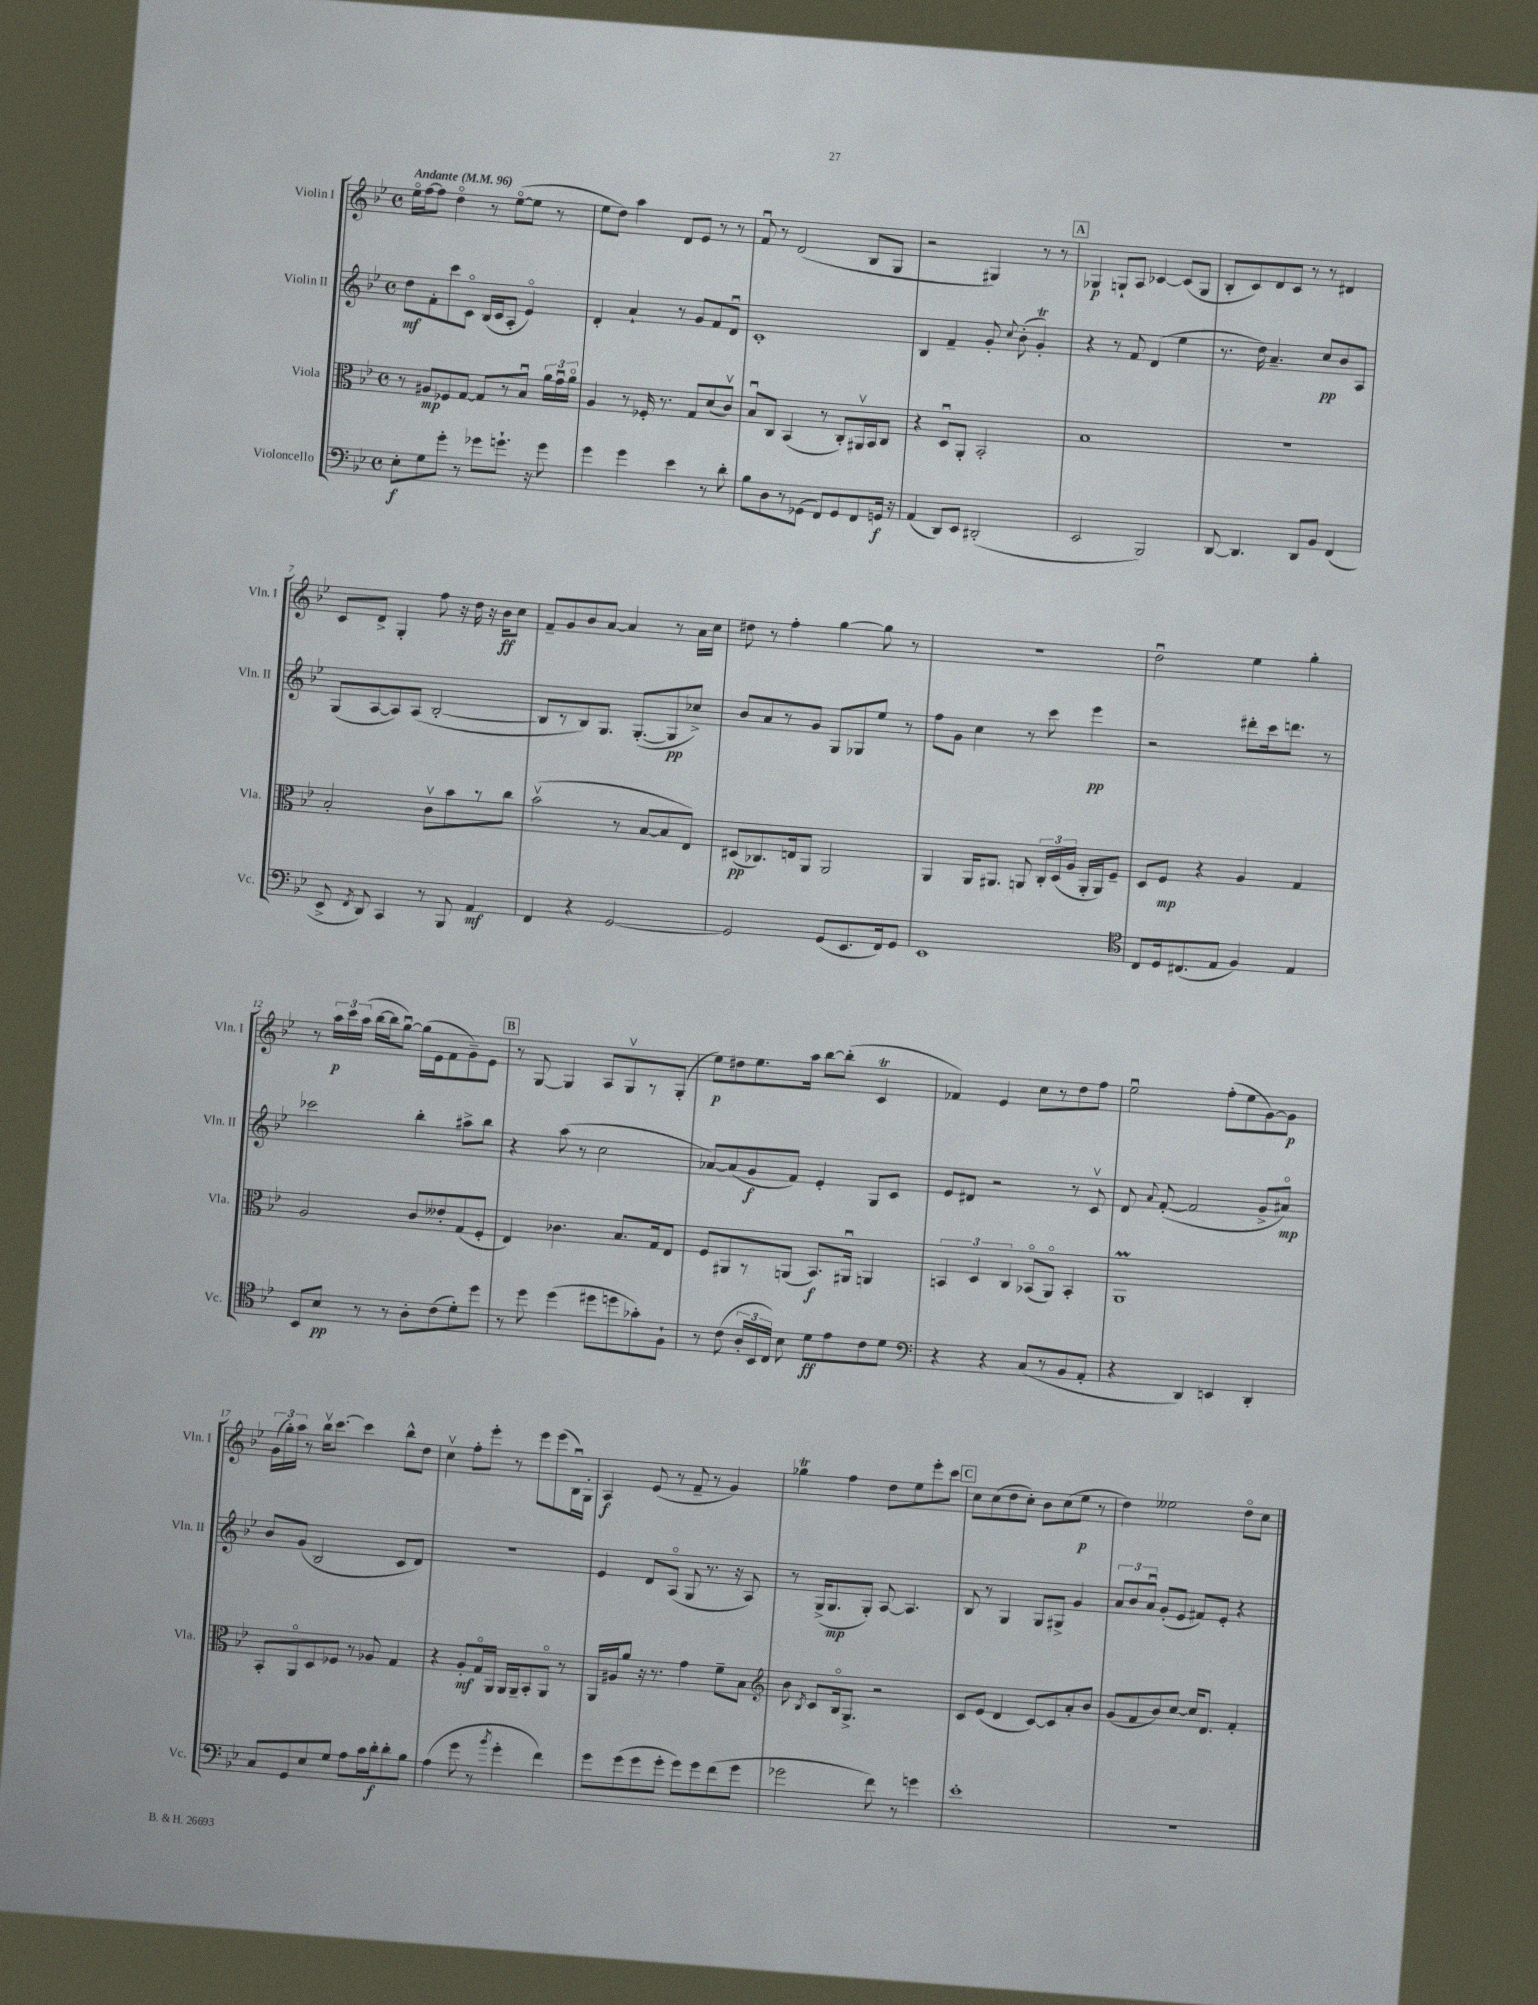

**kern	**kern	**kern	**kern
*staff4	*staff3	*staff2	*staff1
*clefF4	*clefC3	*clefG2	*clefG2
*k[b-e-]	*k[b-e-]	*k[b-e-]	*k[b-e-]
*M4/4	*M4/4	*M4/4	*M4/4
*met(c)	*met(c)	*met(c)	*met(c)
*MM96	*MM96	*MM96	*MM96
8E-'	8r	8dd	16ee-o
.	.	.	[16ff
8G	8A#	8f'	8ff]
8g'	8F-	8ccc	4ddo
8r	[8G	8co	.
8g-	8G]	(16B-	8r
.	.	16c	.
8.g`	8r	8A'	([8ee-o
.	8B-u	4e-o)	8ee-]
16r	.	.	.
8g	24a	.	8r
.	24gu	.	.
.	24ao	.	.
=	=	=	=
4g	4A	4d'	8ee-
.	.	.	8dd)
4g	8r	4a`	4aa
.	16F-'	.	.
.	8.r	.	.
4e-	.	8r	8d
.	8G	8g	8e-
8r	(8d	8f	8r
8d'	8cv)	8du	8r
=	=	=	=
8B-	8B-u	1c'	8fu
8D	8C	.	8r
8r	(4BB-	.	(2d
(8GG-	.	.	.
8FF)	8r	.	.
8GG-	8C')	.	.
8FF	16AA#v	.	8B-
.	16BB-	.	.
16GG	8C	.	8G
16r	.	.	.
=	=	=	=
(4AA	4r	4B-	2r
8DD)	8Du	4f~	.
8EE-	8AA'	.	.
(2DD#'	2BB-'	8g'	4G#)
.	.	8qqcc	.
.	.	(8b-'	.
.	.	4g')	8r
.	.	.	8r
=	=	=	=
2EE-	1B-	4r	4G-
.	.	8r	8G`
.	.	8f	8A
2BBB-)	.	(4d	[4c-
.	.	4ee-	(8c-]
.	.	.	8G
=	=	=	=
[8DD	1r	8.r	8B-'
4.DD]	.	.	8c)
.	.	16dd)	.
.	.	4.a~	8d
.	.	.	8c
8DD	.	.	8r
8BB-	.	8cc	8r
(4FF	.	8b-	4d#
.	.	8A	.
=	=	=	=
8EE-^	2B-'	(8G	8c
8qFF	.	.	.
8DD)	.	[8A	8d^
4CC	.	8A])	4G'
.	.	(8A	.
8r	8cv	[2B-'	8ff
8BBB-	8b-	.	16r
.	.	.	16dd
4AA	8r	.	16r
.	.	.	16b-
.	8cc	.	8cc
=	=	=	=
4FF	(2b-v	8B-]	8f~
.	.	8r	8g
4r	.	8B-)	8b-
.	.	8.G	[8a
[2GG	8r	.	4a]
.	.	([8.G'	.
.	[8B-	.	.
.	8B-]	8G]	8r
.	8E-)	8cc-^)	16a
.	.	.	16cc
=	=	=	=
2GG]	(8D#	8b-	8dd#
.	8.C-)	8a	8r
.	.	8r	4ff'
.	16E	.	.
.	8AA	8g	.
(8GG	2AA	8G	[4gg
8.EE-	.	8G-	.
.	.	8ee-	8gg]
16FF)	.	.	.
8GG	.	8r	8r
=	=	=	=
1EE-	4AA	8ff	1r
.	.	8g	.
.	16AA	4cc	.
.	8.AA#	.	.
.	8AA	8r	.
.	24C'	8ccc	.
.	(24D	.	.
.	24A	.	.
.	16AA'	4eee-	.
.	16AA)	.	.
.	8F~	.	.
=	=	=	=
*clefC4	*	*	*
8C	8D	2r	2ddu
16D	8F	.	.
(8.C#	.	.	.
.	4r	.	.
8E-	.	.	.
4F)	4A	8ddd#'	4ee-
.	.	16ccc	.
.	.	8.ddd	.
4E-	4G	.	4gg'
.	.	8r	.
=	=	=	=
8BB-	2A	2ccc-	8r
8B-	.	.	24aa
.	.	.	24ccc
.	.	.	(24aa
8r	.	.	[16bb-
.	.	.	16bb-]
8r	.	.	[8ggu)
8A'	8c	4bb-'	(16gg]
.	.	.	16e-
(8c	8e--'	.	8f
8d')	(8G	8aa#^	8g~)
8dd	8F'	8bb-	8e-
=	=	=	=
8r	4E-)	4r	8r
8dd	.	.	[8G
(4dd	4.c-	(8aa	4G]
.	.	8r	.
8dd#	.	2cc	8A
8dd	8.B-	.	8Gv
8g-')	.	.	8r
.	16G	.	.
8F`	8E-	.	(8G'
=	=	=	=
8r	8F	[8a-)	8ee-)
(8c	8AA#	(8a-]	8dd#
24A'	8r	8g	8.ee-
24BB-	.	.	.
24C)	.	.	.
8B-	(8AA	8f)	.
.	.	.	16aa
8d	8.BB-)	4e-'	[8bb-
8e-	.	.	(8bb-']
.	16AA#u	.	.
8c	4AA	8G	4c
8d	.	8c	.
=	=	=	=
*clefF4	*	*	*
4r	6BB	8e-	4f-)
.	.	8d#	.
.	6D	.	.
4r	.	2r	4e-
.	6C	.	.
(8C	(8BB-o	.	8cc
8r	8AAo)	.	8r
8BB-	4BB-'	8r	8dd
8AA'	.	8cv	8ff
=	=	=	=
4r	1AA	8d	2ee-u
.	.	8qqa	.
.	.	([8f'	.
4DD)	.	2f]	.
4EE	.	.	(8ff'
.	.	.	8ee-
4DD'	.	8g^	[8g)
.	.	8a#o)	8g]
=	=	=	=
8C	8BB-'	8b-	(24g
.	.	.	24gg')
.	.	.	24aa
8GG	8AAo	(8g	8r
8E-	8D	2B-	16bb-v
.	.	.	[8.ccc
8G	8F-	.	.
8A	8r	.	4ccc]
16c	8A-	.	.
16d'	.	.	.
8d'	4G	8c	8bb-^^
8B-	.	8d)	8dd
=	=	=	=
(4A	4r	1r	4ccv
8g	8A'	.	8ff'
8r	16Go	.	8eee-'
.	16AA	.	.
8qb-	.	.	.
4g'	16AA	.	8r
.	16AA~	.	.
.	8BB-'	.	8eee-
4f)	8AAo	.	(8eee-
.	8r	.	16B-u)
.	.	.	16G'
=	=	=	=
8g	16AA	4e-	4A
.	16A#	.	.
(8g	8a	.	.
8g	16r	8d	(8e-
.	8.r	.	.
8g'	.	(8Ao	8r
8g)	4g	8G	8f~
8g	.	8.r	8r
(8f	8f~	.	4g)
.	.	16r	.
8g	8B-	8A)	.
=	=	=	=
*	*clefG2	*	*
2g-	8b-	8r	4gg-
.	8qB-	.	.
.	8c	(16G^	.
.	.	8.G	.
.	16B-o	.	4ff
.	8.G^	.	.
.	.	8G')	.
8f)	2r	[8A	8dd
8r	.	4.A]	8ee-
4g	.	.	8eee-'
.	.	.	8ccc
=	=	=	=
1e-'	8c	8B-	8cc
.	(8e-	8r	(8cc
.	4d	4G	8dd
.	.	.	8cc')
.	[8c)	8G	8b-
.	8c]	8G#^	(8cc
.	8a'	4g	8ee-
.	8b-	.	8r
=	=	=	=
1r	(8g	12a	4dd)
.	.	12b-	.
.	8f	.	.
.	.	12au	.
.	8b-)	(8g'	2ee--
.	[8cc	8e-	.
.	16cc]	8f#)	.
.	8.d	.	.
.	.	8e-'	.
.	4f'	4r	8ddo
.	.	.	8cc
==	==	==	==
*-	*-	*-	*-
